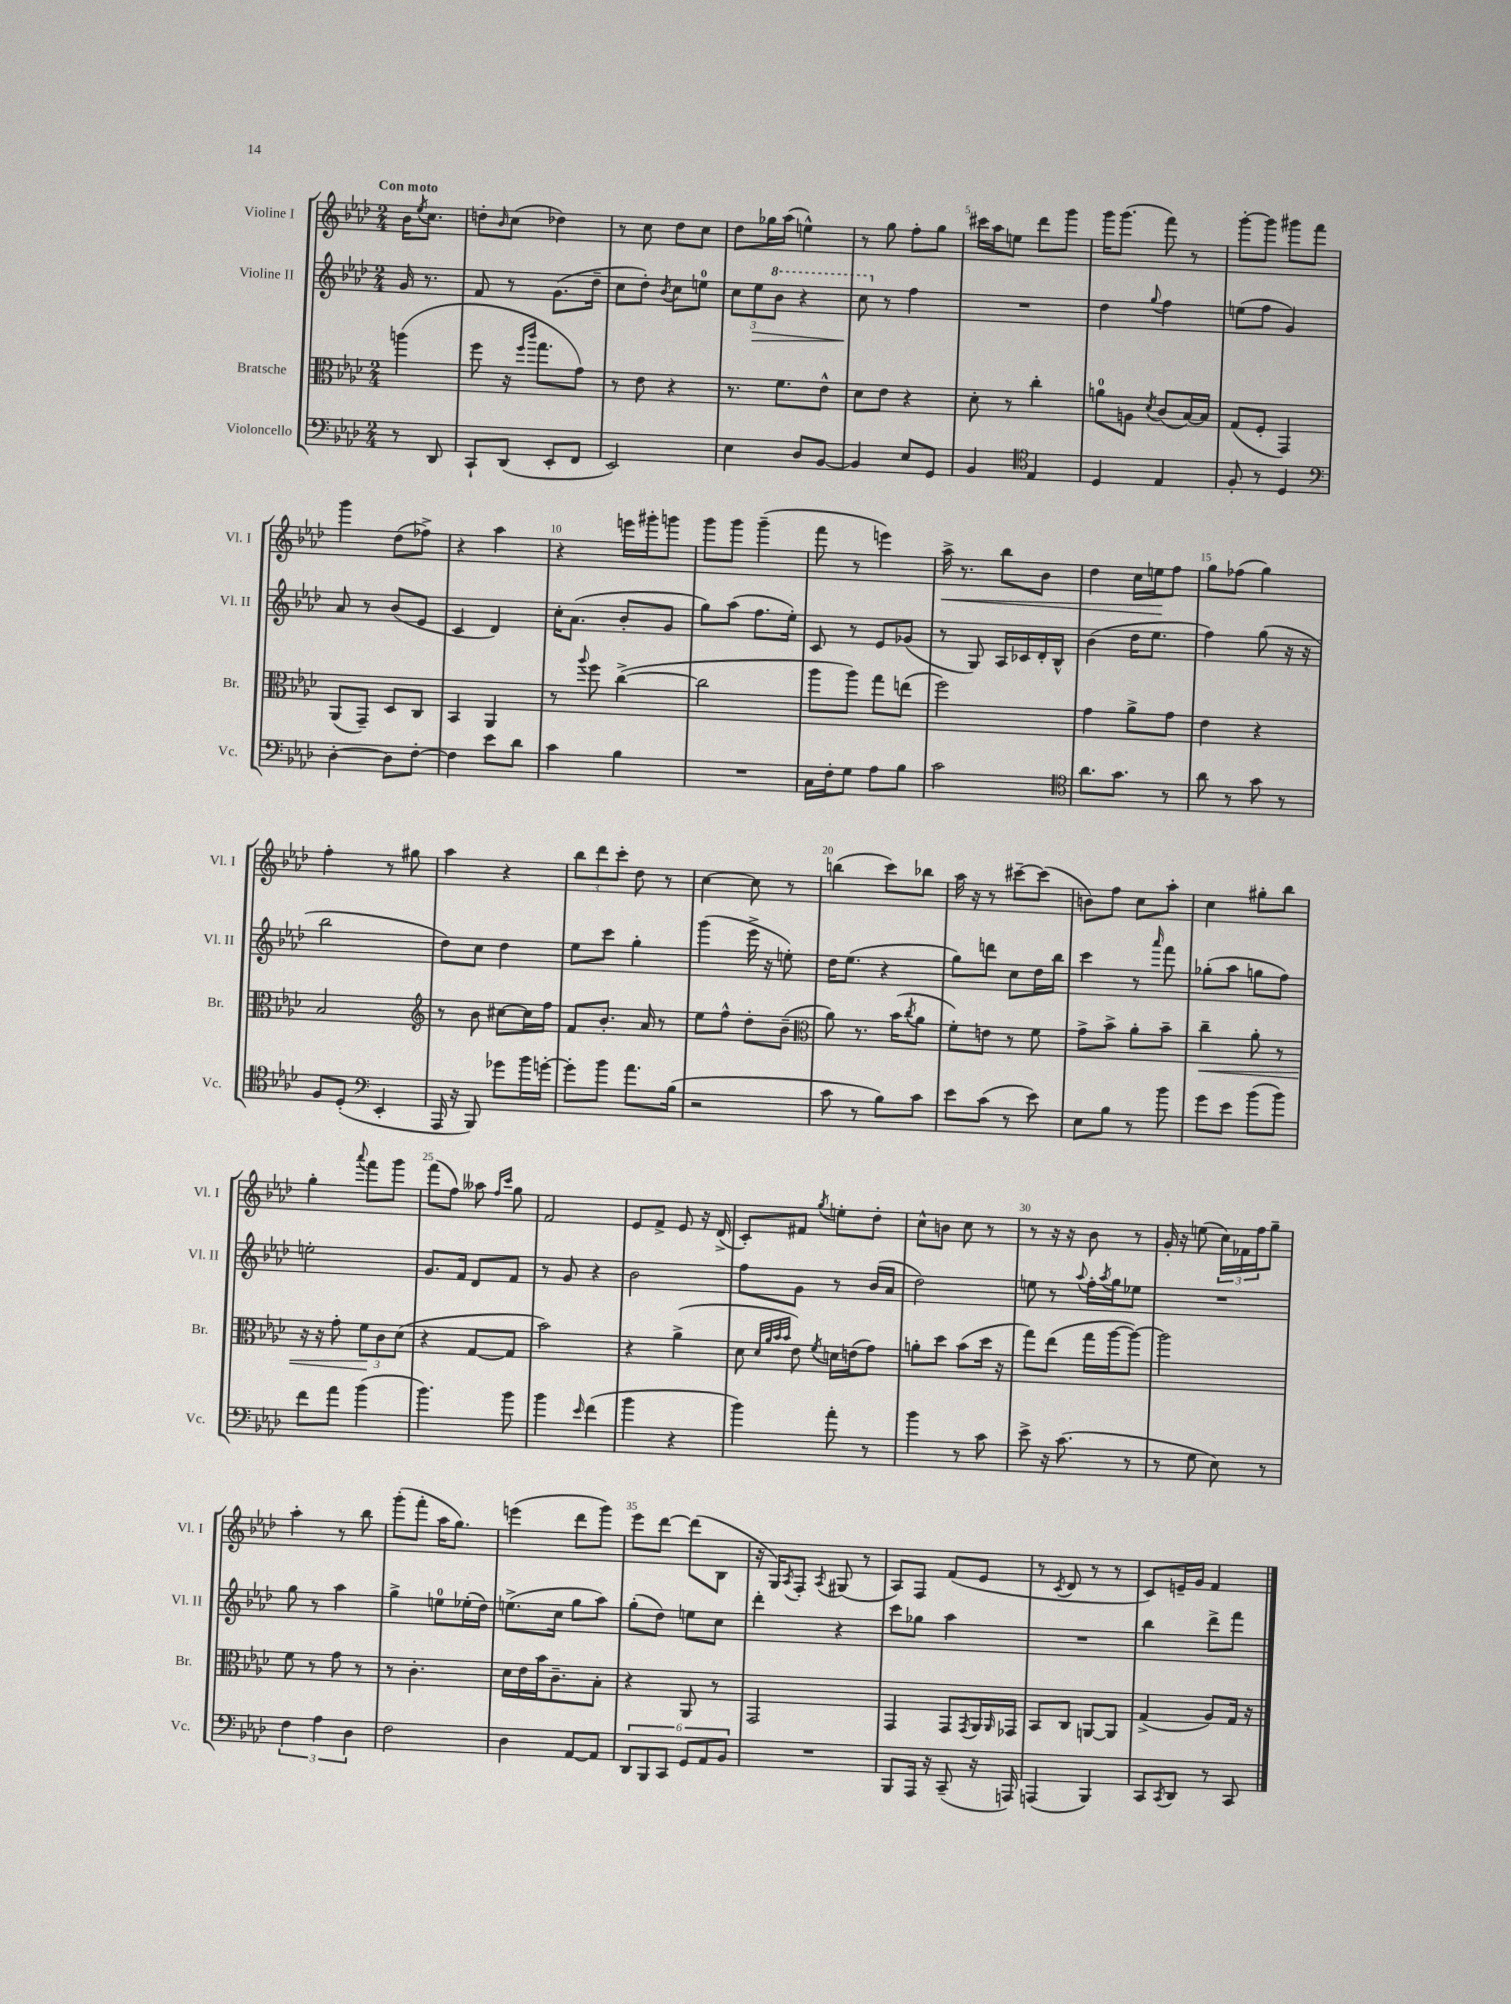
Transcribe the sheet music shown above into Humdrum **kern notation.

**kern	**kern	**dynam	**kern	**dynam	**kern	**dynam
*part4	*part3	*part3	*part2	*part2	*part1	*part1
*staff4	*staff3	*staff3	*staff2	*staff2	*staff1	*staff1
*I"Violoncello	*I"Bratsche	*	*I"Violine II	*	*I"Violine I	*
*I'Vc.	*I'Br.	*	*I'Vl. II	*	*I'Vl. I	*
*clefF4	*clefC3	*	*clefG2	*	*clefG2	*
*k[b-e-a-d-]	*k[b-e-a-d-]	*	*k[b-e-a-d-]	*	*k[b-e-a-d-]	*
*M2/4	*M2/4	*	*M2/4	*	*M2/4	*
=	=	=	=	=	=	=
!	!	!	!	!	!LO:TX:a:B:t=Con moto	!
8r	(4aan\	.	16g/	.	16b-\KL	.
.	.	.	.	.	8qee-/	.
.	.	.	8.r	.	8.cc\J	.
8DD-/	.	.	.	.	.	.
=1	=1	=1	=1	=1	=1	=1
8CC`/L	8ff\	.	8f/	.	8ddn'\L	.
.	.	.	.	.	16qqb-/	.
(8DD-/J	16r	.	8r	.	(8cc\J	.
.	16qqff/LL	.	.	.	.	.
.	16qqccc/JJ	.	.	.	.	.
.	8.gg\L	.	.	.	.	.
8EE-'/L	.	.	(8.g\L	.	4dd-X\)	.
8FF/J	8g\J)	.	.	.	.	.
.	.	.	16dd-~\Jk	.	.	.
=2	=2	=2	=2	=2	=2	=2
2EE-/)	8r	.	8cc\L	.	8r	.
.	8e-\	.	8dd-'\J)	.	8cc\	.
.	.	.	8qb-/	.	.	.
.	4r	.	8cc\L	.	8dd-\L	.
.	.	.	8een\J	.	8cc\J	.
=3	=3	=3	=3	=3	=3	=3
4E-\	8.r	.	12cc\L	.	8dd-\L	.
!	!	!	!	!LO:HP:b	!	!
.	.	.	12ee-\	>	.	.
.	.	.	.	.	16gg-X\L	.
*	*	*	*8va	*	*	*
.	.	.	12bb-\J	.	.	.
.	8.f\L	.	.	.	(16aa-\JJ	.
8D-/L	.	.	4r	.	4een^^\)	.
[8BB-/J	8e-^^\J	.	.	.	.	.
=4	=4	=4	=4	=4	=4	=4
4BB-/]	8d-\L	.	8ccc\	.	8r	.
*	*	*	*X8va	*	*	*
.	8e-\J	.	8r	]	8gg\	.
8E-/L	4r	.	4ff\	.	8ff'\L	.
8GG/J	.	.	.	.	8gg\J	.
=5	=5	=5	=5	=5	=5	=5
4BB-/	8d-'\	.	2r	.	16ccc#X\LL	.
.	.	.	.	.	16aa-\J	.
.	8r	.	.	.	8een\J	.
*clefC4	*	*	*	*	*	*
4E-/	4cc'\	.	.	.	8ddd-\L	.
.	.	.	.	.	8ggg\J	.
=6	=6	=6	=6	=6	=6	=6
4D-/	8an\L	.	4dd-\	.	16ggg\KL	.
.	.	.	.	.	(8.ggg\J	.
.	8An\J	.	.	.	.	.
.	8qd-/	.	8qqgg/	.	.	.
4E-/	(8c/L	.	4ff\	.	8fff\)	.
.	[16B-/L)	.	.	.	8r	.
.	16B-/JJ]	.	.	.	.	.
=7	=7	=7	=7	=7	=7	=7
8F'/	(8G/L	.	(8een\L	.	[8ggg'\L	.
8r	8F'/J	.	8ff\J	.	8ggg\J]	.
4D-/	4GG/)	.	4g/)	.	8ggg#X\L	.
.	.	.	.	.	8fff\J	.
!!LO:LB:g=z
=8	=8	=8	=8	=8	=8	=8
*clefF4	*	*	*	*	*	*
[4D-'\	(8AA-/L	.	8a-/	.	4ggg\	.
.	8GG~/J)	.	8r	.	.	.
8D-\L]	8D-/L	.	(8b-/L	.	(8dd-\L	.
[8F'\J	8C/J	.	8e-/J	.	8ff-X^\J)	.
=9	=9	=9	=9	=9	=9	=9
4F\]	4BB-/	.	4c/	.	4r	.
8e-\L	4AA-/	.	4d-/)	.	4aa-\	.
8d-\J	.	.	.	.	.	.
=10	=10	=10	=10	=10	=10	=10
4c\	8r	.	16cc'\KL	.	4r	.
.	.	.	(8.a-\J	.	.	.
.	8qqaa-/	.	.	.	.	.
.	8ff\	.	.	.	.	.
4B-\	([4cc^\	.	8b-'/L	.	16eeen\LL	.
.	.	.	.	.	16ggg#X'\J	.
.	.	.	8g/J	.	8gggn\J	.
=11	=11	=11	=11	=11	=11	=11
2r	2cc\]	.	8gg\L)	.	8ggg\L	.
.	.	.	(8aa-\J	.	8ggg\J	.
.	.	.	8.ff\L	.	(4ggg~\	.
.	.	.	16ee-'\Jk)	.	.	.
=12	=12	=12	=12	=12	=12	=12
16C\LL	8aa-\L	.	8c/	.	8fff\	.
16F'\J	.	.	.	.	.	.
8G\J	8aa-\J)	.	8r	.	8r	.
8A-\L	8gg\L	.	8e-/L	.	4eeen\)	.
8B-\J	(8een\J	.	(8g-X/J	.	.	.
=13	=13	=13	=13	=13	=13	=13
!	!	!	!	!	!	!LO:HP:b
2c\	2ff\)	.	8r	.	16aa-^\	<
.	.	.	.	.	8.r	.
.	.	.	8G/)	.	.	.
.	.	.	16A-/LL	.	8bb-\L	.
.	.	.	16c-X/	.	.	.
.	.	.	16d-'/	.	8b-\J	.
.	.	.	16B-^^/JJ	.	.	.
=14	=14	=14	=14	=14	=14	=14
*clefC4	*	*	*	*	*	*
8.a-\L	4g\	.	(4b-\	.	4dd-\	.
8.g\J	.	.	.	.	.	.
.	8a-^\L	.	16dd-\KL	.	16cc\LL	.
.	.	.	8.ee-\J	.	16een\J	.
8r	8g\J	.	.	.	8ff\J	[
=15	=15	=15	=15	=15	=15	=15
8a-\	4e-\	.	4ff\)	.	8gg\L	.
8r	.	.	.	.	(8ff-X\J	.
8g\	4r	.	(8gg\	.	4gg\)	.
8r	.	.	16r	.	.	.
.	.	.	16r	.	.	.
!!LO:LB:g=z
=16	=16	=16	=16	=16	=16	=16
8F/L	2B-/	.	2bb-\	.	4ff'\	.
(8D-'/J	.	.	.	.	.	.
*clefF4	*	*	*	*	*	*
4EE-'/	.	.	.	.	8r	.
.	.	.	.	.	8gg#X\	.
=17	=17	=17	=17	=17	=17	=17
*	*clefG2	*	*	*	*	*
16AAA-/	8r	.	8dd-\L)	.	4aa-\	.
16r	.	.	.	.	.	.
8BBB-/)	8b-\	.	8cc\J	.	.	.
8g-X\L	[8cc#X\L	.	4dd-\	.	4r	.
16b-\L	16cc#\L]	.	.	.	.	.
[16gn'\JJ	16ff\JJ	.	.	.	.	.
=18	=18	=18	=18	=18	=18	=18
8g'\L]	8f/L	.	8ee-\L	.	12bb-\L	.
.	.	.	.	.	12ddd-\	.
8b-\J	8.b-'/J	.	8ccc\J	.	.	.
.	.	.	.	.	12ccc'\J	.
8.a-\L	.	.	4gg'\	.	8dd-\	.
.	16a-/	.	.	.	.	.
.	8r	.	.	.	8r	.
(16B-\Jk	.	.	.	.	.	.
=19	=19	=19	=19	=19	=19	=19
2r	8ee-\L	.	(4ggg\	.	[4cc\	.
.	8ff^^\J	.	.	.	.	.
.	8dd-'\L	.	16eee-^\	.	8cc\]	.
.	.	.	16r	.	.	.
.	(8b-~\J	.	8een'\)	.	8r	.
=20	=20	=20	=20	=20	=20	=20
*	*clefC3	*	*	*	*	*
8c\	8a-\)	.	16dd-\KL	.	(4bbn\	.
.	.	.	(8.ee-\J	.	.	.
8r	8.r	.	.	.	.	.
8B-\L)	.	.	4r	.	8ccc\L)	.
.	(16b-\KL	.	.	.	.	.
.	8qcc/	.	.	.	.	.
8c\J	8a-\J	.	.	.	8bb-X\J	.
=21	=21	=21	=21	=21	=21	=21
8e-\L	8f'\L)	.	8gg\L)	.	16aa-\	.
.	.	.	.	.	16r	.
(8c\J	8en\J	.	8dddn\J	.	8r	.
8r	8r	.	8cc\L	.	[8ccc#X~\L	.
8e-\)	8f\	.	16dd-\L	.	(8ccc#\J]	.
.	.	.	16bb-\JJ	.	.	.
=22	=22	=22	=22	=22	=22	=22
8E-\L	8g^\L	.	4ccc\	.	8bn\L)	.
8B-\J	8b-^\J	.	.	.	8ff\J	.
8r	8a-'\L	.	8r	.	8cc\L	.
.	.	.	16qqaaa-/	.	.	.
8b-\	8b-~\J	.	8fff\	.	8aa-'\J	.
=23	=23	=23	=23	=23	=23	=23
!	!	!LO:HP:b	!	!	!	!
8g\L	4cc~\	<	(8gg-X'\L	.	4cc\	.
8e-\J	.	.	8aa-\J	.	.	.
(8b-\L	8a-'\	.	8ggn\L	.	8gg#X'\L	.
8b-\J)	8r	.	8ff\J)	.	8bb-\J	.
!!LO:LB:g=z
=24	=24	=24	=24	=24	=24	=24
8f\L	16r	.	2een'\	.	4gg'\	.
.	16r	.	.	.	.	.
8a-\J	8g'\	.	.	.	.	.
.	.	.	.	.	8qqaaa-/	.
(4b-\	12f\L	.	.	.	8fff\L	.
.	12c\	[	.	.	.	.
.	.	.	.	.	8ggg\J	.
.	(12d-\J	.	.	.	.	.
=25	=25	=25	=25	=25	=25	=25
4.b-\)	4r	.	8.g/L	.	(8fff\L	.
.	.	.	.	.	8ff\J)	.
.	.	.	16f/Jk	.	.	.
.	[8G/L	.	8d-/L	.	8aa--X\	.
.	.	.	.	.	16qqff/LL	.
.	.	.	.	.	16qqccc/JJ	.
8b-\	8G/J]	.	8f/J	.	8gg\	.
=26	=26	=26	=26	=26	=26	=26
4b-\	2b-\)	.	8r	.	2f/	.
.	.	.	8g/	.	.	.
16qqe-/	.	.	.	.	.	.
(4f\	.	.	4r	.	.	.
=27	=27	=27	=27	=27	=27	=27
4b-\	4r	.	2b-\	.	8e-/L	.
.	.	.	.	.	8f^/J	.
4r	(4a-^\	.	.	.	8e-/	.
.	.	.	.	.	16r	.
.	.	.	.	.	(16d-^/	.
=28	=28	=28	=28	=28	=28	=28
4b-\)	8d-\	.	8ff\L	.	8c'/L)	.
.	32qqd-/LLL	.	.	.	.	.
.	32qqa-/	.	.	.	.	.
.	32qqb-/	.	.	.	.	.
.	32qqb-/JJJ	.	.	.	.	.
.	8e-\)	.	8g\J	.	8f#X/J	.
.	8qf/	.	.	.	8qgg/	.
8a-'\	16dn\LL	.	8r	.	8een'\L	.
.	(16en\J	.	.	.	.	.
8r	8g\J)	.	(16b-/LL	.	8dd-'\J	.
.	.	.	16a-/JJ	.	.	.
=29	=29	=29	=29	=29	=29	=29
4b-\	8an'\L	.	2dd-\)	.	8cc^^\L	.
.	8dd-\J	.	.	.	8bn\J	.
8r	(8b-\L	.	.	.	8cc\	.
8c\	16dd-\Jk	.	.	.	8r	.
.	16r	.	.	.	.	.
=30	=30	=30	=30	=30	=30	=30
8e-^\	8gg\L)	.	8een\	.	8r	.
16r	(8ee-\J	.	8r	.	16r	.
(8.c\	.	.	.	.	16r	.
.	.	.	8qqaa-/	.	.	.
.	16gg\LL	.	16ff'\LL	.	8b-\	.
.	.	.	8qaa-/	.	.	.
.	[16aa-\J	.	16gg\J	.	.	.
8r	8aa-\J_)	.	8ee-X\J	.	8r	.
=31	=31	=31	=31	=31	=31	=31
8r	2aa-\]	.	2r	.	16g'/	.
.	.	.	.	.	16r	.
8G\	.	.	.	.	(8een\	.
8E-\)	.	.	.	.	24cc\LL)	.
.	.	.	.	.	24f-X\	.
.	.	.	.	.	24ff\J	.
8r	.	.	.	.	8gg~\J	.
!!LO:LB:g=z
=32	=32	=32	=32	=32	=32	=32
6F\	8f\	.	8gg\	.	4aa-'\	.
.	8r	.	8r	.	.	.
6A-\	.	.	.	.	.	.
.	8g\	.	4aa-\	.	8r	.
6D-\	.	.	.	.	.	.
.	8r	.	.	.	8bb-\	.
=33	=33	=33	=33	=33	=33	=33
2F\	8r	.	4gg^\	.	(8ggg'\L	.
.	4.c'\	.	.	.	8fff'\J	.
.	.	.	8een\L	.	16aa-\KL	.
.	.	.	.	.	8.gg\J)	.
.	.	.	(16ee-X'\L	.	.	.
.	.	.	16dd-\JJ)	.	.	.
=34	=34	=34	=34	=34	=34	=34
4D-\	16d-\LL	.	(8.een^\L	.	(4eeen\	.
.	16e-\	.	.	.	.	.
.	16b-\J	.	.	.	.	.
.	8.c~\	.	16cc\Jk	.	.	.
[8AA-/L	.	.	8gg\L	.	8ddd-\L	.
8AA-/J]	8B-'\J	.	8aa-\J)	.	8ggg\J)	.
=35	=35	=35	=35	=35	=35	=35
12DD-/L	4r	.	(8gg'\L	.	8eee-\L	.
12BBB-/	.	.	.	.	.	.
.	.	.	8dd-\J)	.	[8ddd-\J	.
12CC/J	.	.	.	.	.	.
12GG/L	8AA-/	.	8een\L	.	(8ddd-\L]	.
12AA-/	.	.	.	.	.	.
.	8r	.	8cc\J	.	8B-\J	.
12BB-/J	.	.	.	.	.	.
=36	=36	=36	=36	=36	=36	=36
2r	2GG/	.	4ddd-'\	.	16r	.
.	.	.	.	.	16G/KL)	.
.	.	.	.	.	8qA-/	.
.	.	.	.	.	8F'/J	.
.	.	.	.	.	8qA-/	.
.	.	.	4r	.	(8G#X/	.
.	.	.	.	.	8r	.
=37	=37	=37	=37	=37	=37	=37
8BBB-/L	4GG/	.	8ccc\L	.	8A-/L)	.
16AAA-/Jk	.	.	8gg-X\J	.	8F/J	.
16r	.	.	.	.	.	.
(8CC~/	8GG/L	.	4aa-\	.	(8f/L	.
.	8qGG/	.	.	.	.	.
16r	16AA-/L	.	.	.	8e-/J	.
.	16qqAA-/	.	.	.	.	.
16AAAn/)	16GG-X/JJ	.	.	.	.	.
=38	=38	=38	=38	=38	=38	=38
(4AAAn/	8BB-/L	.	2r	.	8r	.
.	.	.	.	.	8qc/	.
.	8C/J	.	.	.	8d-/	.
4BBB-/)	[8AAn/L	.	.	.	8r	.
.	8AA/J]	.	.	.	8r	.
=39	=39	=39	=39	=39	=39	=39
8CC/L	(4G^/	.	4bb-\	.	8c/L)	.
8qCC/	.	.	.	.	.	.
8DD-/J	.	.	.	.	16en~/L	.
.	.	.	.	.	16g/JJ	.
8r	8A-/L)	.	8ddd-^\L	.	4f/	.
8CC/	16G/Jk	.	8fff\J	.	.	.
.	16r	.	.	.	.	.
==	==	==	==	==	==	==
*-	*-	*-	*-	*-	*-	*-
